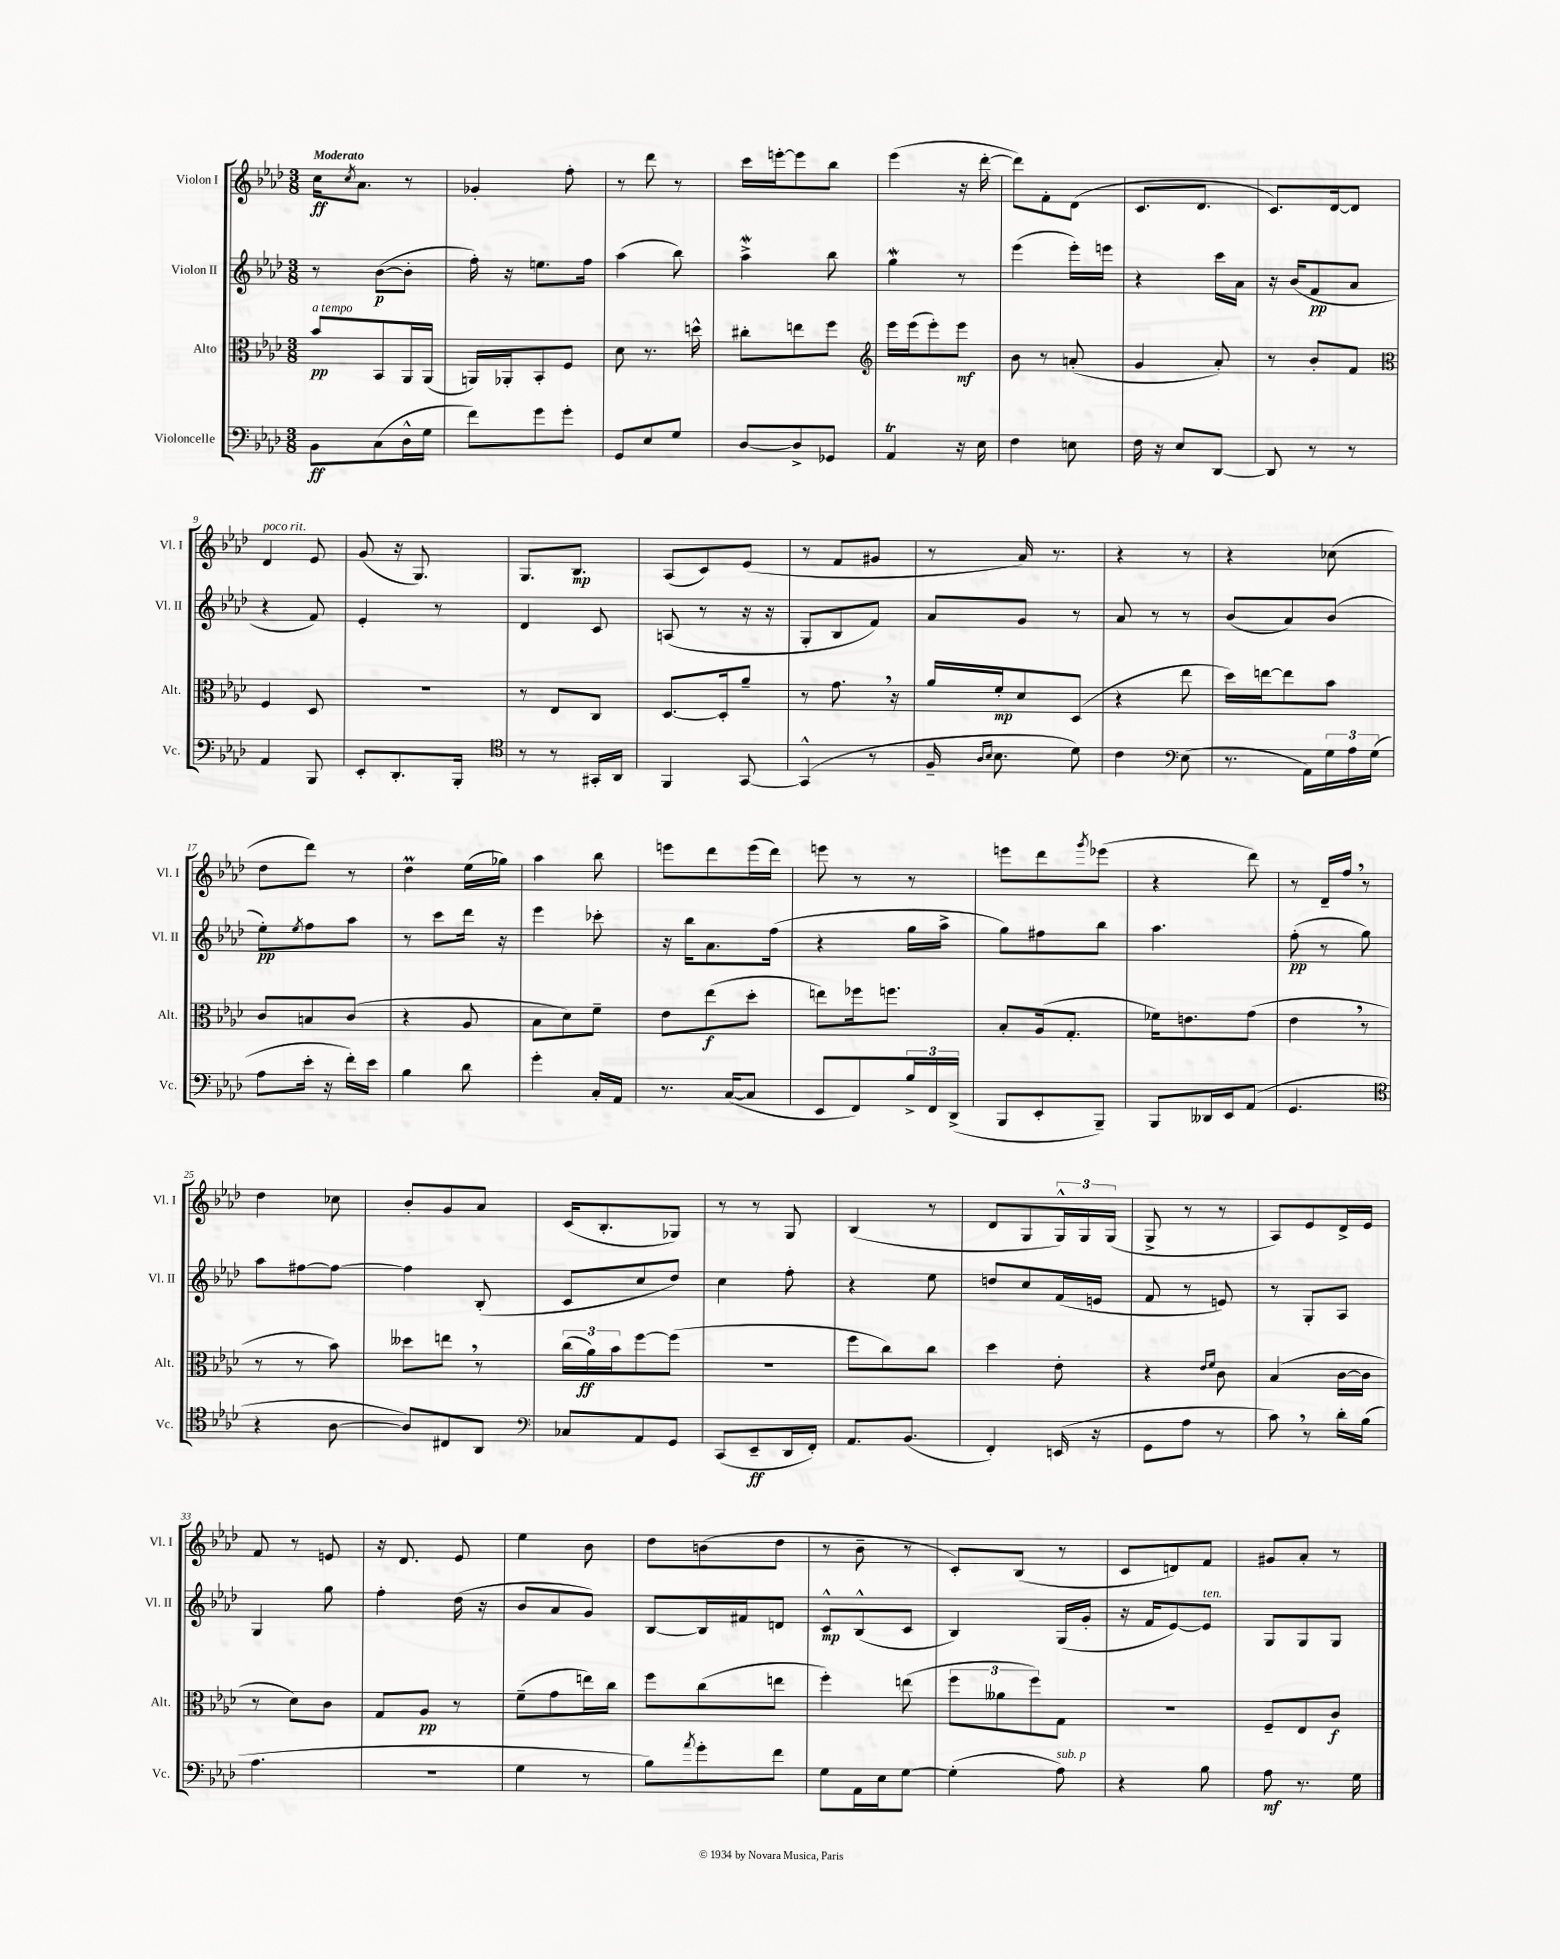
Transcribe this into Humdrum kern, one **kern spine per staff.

**kern	**dynam	**kern	**dynam	**kern	**dynam	**kern	**dynam
*part4	*part4	*part3	*part3	*part2	*part2	*part1	*part1
*staff4	*staff4	*staff3	*staff3	*staff2	*staff2	*staff1	*staff1
*I"Violoncelle	*	*I"Alto	*	*I"Violon II	*	*I"Violon I	*
*I'Vc.	*	*I'Alt.	*	*I'Vl. II	*	*I'Vl. I	*
*clefF4	*	*clefC3	*	*clefG2	*	*clefG2	*
*k[b-e-a-d-]	*	*k[b-e-a-d-]	*	*k[b-e-a-d-]	*	*k[b-e-a-d-]	*
*M3/8	*	*M3/8	*	*M3/8	*	*M3/8	*
=1	=1	=1	=1	=1	=1	=1	=1
!	!	!	!	!	!	!LO:TX:a:B:t=Moderato	!
!	!	!LO:TX:a:i:t=a tempo	!	!	!	!	!
8BB-\L	ff	8b-/L	pp	8r	.	16cc\KL	ff
.	.	.	.	.	.	8qcc/	.
.	.	.	.	.	.	8.a-\J	.
(8C\	.	8BB-/	.	([8b-\L	p	.	.
16D-^^\L	.	16AA-/L	.	8b-'\J]	.	8r	.
16G\JJ	.	(16AA-/JJ	.	.	.	.	.
=2	=2	=2	=2	=2	=2	=2	=2
8f\L)	.	16AAn/LL)	.	16ff'\)	.	4g-X'/	.
.	.	16AA-X'/J	.	16r	.	.	.
8g\	.	8BB-'/	.	8.een\L	.	.	.
8g'\J	.	8F/J	.	.	.	8ff'\	.
.	.	.	.	16ff\Jk	.	.	.
=3	=3	=3	=3	=3	=3	=3	=3
8GG/L	.	8d-\	.	(4aa-\	.	8r	.
8E-/	.	8.r	.	.	.	8ddd-\	.
8G/J	.	.	.	8bb-\)	.	8r	.
.	.	16ddn^^\	.	.	.	.	.
=4	=4	=4	=4	=4	=4	=4	=4
[8D-/L	.	8cc#X'\L	.	4aa-w^\	.	16ccc\LL	.
.	.	.	.	.	.	[16eeen'\J	.
8D-^/]	.	8een\	.	.	.	8eee\]	.
8GG-X/J	.	8ff\J	.	8bb-\	.	8bb-\J	.
=5	=5	=5	=5	=5	=5	=5	=5
*	*	*clefG2	*	*	*	*	*
4AA-T/	.	16eee-\LL	.	4ggW\	.	(4eee-\	.
.	.	(16eee-\J	.	.	.	.	.
.	.	8eee-'\)	.	.	.	.	.
16r	.	8eee-\J	mf	8r	.	16r	.
16E-\	.	.	.	.	.	[16ddd-'\	.
=6	=6	=6	=6	=6	=6	=6	=6
4F\	.	8b-\	.	(4eee-\	.	8ddd-\L])	.
.	.	8r	.	.	.	8f'\	.
8En\	.	(8an'/	.	16eee-'\LL)	.	(8d-\J	.
.	.	.	.	16eeen\JJ	.	.	.
=7	=7	=7	=7	=7	=7	=7	=7
16F\	.	4g/	.	4r	.	8.c/L	.
16r	.	.	.	.	.	.	.
8E-/L	.	.	.	.	.	.	.
.	.	.	.	.	.	8.d-/J	.
[8DD-/J	.	8a-'/)	.	16ccc\LL	.	.	.
.	.	.	.	16a-\JJ	.	.	.
=8	=8	=8	=8	=8	=8	=8	=8
8DD-/]	.	8r	.	16r	.	8.c/L)	.
.	.	.	.	(16b-/KL	.	.	.
8r	.	8b-'/L	.	8f/	pp	.	.
.	.	.	.	.	.	[16d-/k	.
8r	.	8f/J	.	8a-/J	.	8d-/J]	.
!!LO:LB:g=z
=9	=9	=9	=9	=9	=9	=9	=9
*	*	*clefC3	*	*	*	*	*
!	!	!	!	!	!	!LO:TX:a:i:t=poco rit.	!
4AA-/	.	4F/	.	4r	.	4d-/	.
8BBB-/	.	8D-/	.	8f/)	.	8e-/	.
=10	=10	=10	=10	=10	=10	=10	=10
8EE-'/L	.	4.r	.	4e-'/	.	(8g/	.
8.DD-'/	.	.	.	.	.	16r	.
.	.	.	.	.	.	8.G/)	.
.	.	.	.	8r	.	.	.
16BBB-'/Jk	.	.	.	.	.	.	.
=11	=11	=11	=11	=11	=11	=11	=11
*clefC4	*	*	*	*	*	*	*
8r	.	8r	.	4d-/	.	8.G/L	.
8r	.	8E-/L	.	.	.	.	.
.	.	.	.	.	.	8.B-/J	mp
16GG#X'/LL	.	8C/J	.	8c/	.	.	.
16AA-/JJ	.	.	.	.	.	.	.
=12	=12	=12	=12	=12	=12	=12	=12
4FF/	.	[8.D-/L	.	(8An/	.	(8A-/L	.
.	.	.	.	8r	.	8c/)	.
.	.	16D-'/k]	.	.	.	.	.
[8GG/	.	8a-~/J	.	16r	.	(8e-/J	.
.	.	.	.	16r	.	.	.
=13	=13	=13	=13	=13	=13	=13	=13
(4GG^^/]	.	8r	.	8G'/L	.	8r	.
.	.	8.g,\	.	8B-/	.	8f/L	.
8r	.	.	.	8f/J)	.	8g#X/J	.
.	.	16r	.	.	.	.	.
=14	=14	=14	=14	=14	=14	=14	=14
16F~/	.	16a-/LL	.	8a-/L	.	8r	.
16qqA-/LL	.	.	.	.	.	.	.
16qqB-/JJ	.	.	.	.	.	.	.
8.B-\	.	16f'/J	mp	.	.	.	.
.	.	8d-/	.	8g/J	.	16a-/)	.
.	.	.	.	.	.	8.r	.
8d-\)	.	(8D-/J	.	8r	.	.	.
=15	=15	=15	=15	=15	=15	=15	=15
4c\	.	4r	.	8a-/	.	4r	.
.	.	.	.	8r	.	.	.
*clefF4	*	*	*	*	*	*	*
(8E-\	.	8ee-\	.	8r	.	8r	.
=16	=16	=16	=16	=16	=16	=16	=16
8.r	.	16dd-\LL)	.	(8b-/L	.	4r	.
.	.	[16een\J	.	.	.	.	.
.	.	8ee\]	.	8a-/)	.	.	.
16AA-\LL)	.	.	.	.	.	.	.
24G\	.	8b-\J	.	(8b-/J	.	(8cc-X\	.
24A-\	.	.	.	.	.	.	.
(24G\JJ	.	.	.	.	.	.	.
!!LO:LB:g=z
=17	=17	=17	=17	=17	=17	=17	=17
8A-\L	.	8c/L	.	8ee-'\L)	pp	8dd-\L	.
.	.	.	.	8qee-/	.	.	.
16e-'\Jk	.	8Bn/	.	8ff\	.	8ddd-\J)	.
16r	.	.	.	.	.	.	.
16f'\LL)	.	(8c/J	.	8aa-\J	.	8r	.
16e-\JJ	.	.	.	.	.	.	.
=18	=18	=18	=18	=18	=18	=18	=18
4B-\	.	4r	.	8r	.	4dd-M\	.
.	.	.	.	8ccc\L	.	.	.
8d-\	.	8A-/	.	16ddd-\Jk	.	(16ee-\LL	.
.	.	.	.	16r	.	16gg-X\JJ)	.
=19	=19	=19	=19	=19	=19	=19	=19
4g'\	.	8B-\L	.	4eee-\	.	4aa-\	.
.	.	8d-\)	.	.	.	.	.
16C'/LL	.	8f~\J	.	8ccc-X'\	.	8bb-\	.
16AA-/JJ	.	.	.	.	.	.	.
=20	=20	=20	=20	=20	=20	=20	=20
8.r	.	8e-\L	.	16r	.	8eeen\L	.
.	.	.	.	16bb-\KL	.	.	.
.	.	(8ee-\	f	8.a-\	.	8ddd-\	.
([16C/KL	.	.	.	.	.	.	.
8C/J]	.	8dd-'\J	.	.	.	(16eee\L	.
.	.	.	.	(16ff\Jk	.	16ddd-\JJ)	.
=21	=21	=21	=21	=21	=21	=21	=21
8EE-/L	.	8een\L)	.	4r	.	8eeen\	.
8FF/)	.	16ff-X\k	.	.	.	8r	.
.	.	8.ffn\J	.	.	.	.	.
24B-^/L	.	.	.	16gg\LL	.	8r	.
24FF/	.	.	.	.	.	.	.
.	.	.	.	16aa-^\JJ	.	.	.
(24DD-^/JJ	.	.	.	.	.	.	.
=22	=22	=22	=22	=22	=22	=22	=22
8BBB-/L	.	8B-'/L	.	8gg\L)	.	8eeen\L	.
8EE-'/	.	(16A-/k	.	8ff#X\	.	8ddd-\	.
.	.	8.G'/J	.	.	.	.	.
.	.	.	.	.	.	8qggg/	.
8BBB-~/J)	.	.	.	8bb-\J	.	(8eee-X\J	.
=23	=23	=23	=23	=23	=23	=23	=23
8BBB-/L	.	16f-X\KL)	.	4.aa-\	.	4r	.
.	.	8.en\	.	.	.	.	.
16DD--X/L	.	.	.	.	.	.	.
16EE-/J	.	.	.	.	.	.	.
(8AA-/J	.	(8g\J	.	.	.	8ddd-\)	.
=24	=24	=24	=24	=24	=24	=24	=24
4.GG/	.	4e-,\	.	(8ff'\	pp	8r	.
.	.	.	.	8r	.	16d-~/LL	.
.	.	.	.	.	.	16ff,/JJ	.
.	.	8r	.	8gg\)	.	8r	.
!!LO:LB:g=z
=25	=25	=25	=25	=25	=25	=25	=25
*clefC4	*	*	*	*	*	*	*
4r	.	8r	.	8aa-\L	.	4dd-\	.
.	.	8r	.	[8ff#X\	.	.	.
[8A-\	.	8b-\)	.	8ff#\J_	.	8cc-X\	.
=26	=26	=26	=26	=26	=26	=26	=26
8A-/L])	.	8dd--X\L	.	4ff#\]	.	8b-'/L	.
8C#X/	.	8een,\J	.	.	.	8g/	.
8AA-/J	.	8r	.	(8B-'/	.	8a-/J	.
=27	=27	=27	=27	=27	=27	=27	=27
*clefF4	*	*	*	*	*	*	*
8C-X/L	.	(24cc\LL	.	8c/L	.	(16c/KL	.
.	.	24a-\)	ff	.	.	.	.
.	.	.	.	.	.	8.B-'/	.
.	.	24b-\J	.	.	.	.	.
8AA-/	.	[8ff\	.	8cc/	.	.	.
8GG/J	.	(8ff\J]	.	8dd-/J)	.	8G-X/J)	.
=28	=28	=28	=28	=28	=28	=28	=28
(8CC/L	.	4.r	.	4cc\	.	8r	.
8EE-~/	ff	.	.	.	.	8r	.
16DD-/L	.	.	.	8ff'\	.	8G/	.
16FF'/JJ)	.	.	.	.	.	.	.
=29	=29	=29	=29	=29	=29	=29	=29
8.AA-/L	.	8ff\L	.	4r	.	(4B-/	.
.	.	8cc\)	.	.	.	.	.
(8.BB-/J	.	.	.	.	.	.	.
.	.	8cc\J	.	8ee-\	.	8r	.
=30	=30	=30	=30	=30	=30	=30	=30
4FF'/)	.	4dd-\	.	8ddn/L	.	8d-/L	.
.	.	.	.	8cc/	.	8G/	.
(16EEn/	.	8e-'\	.	(16f/L	.	24G^^/L)	.
.	.	.	.	.	.	24G/	.
16r	.	.	.	16en/JJ	.	.	.
.	.	.	.	.	.	(24G/JJ	.
=31	=31	=31	=31	=31	=31	=31	=31
8GG\L	.	4r	.	8f/	.	8G^/	.
8A-\J	.	.	.	8r	.	8r	.
.	.	16qqe-/LL	.	.	.	.	.
.	.	16qqf/JJ	.	.	.	.	.
8r	.	8c\	.	8en/)	.	8r	.
=32	=32	=32	=32	=32	=32	=32	=32
8c,\)	.	(4B-/	.	8r	.	8A-/L)	.
8r	.	.	.	8G'/L	.	8e-/	.
16d-'\LL	.	[16c\LL	.	8A-/J	.	16d-^/L	.
(16B-\JJ	.	16c\JJ]	.	.	.	16e-/JJ	.
!!LO:LB:g=z
=33	=33	=33	=33	=33	=33	=33	=33
4.A-\	.	8r	.	4G/	.	8f/	.
.	.	8d-\L)	.	.	.	8r	.
.	.	8c\J	.	8gg\	.	8en/	.
=34	=34	=34	=34	=34	=34	=34	=34
4.r	.	8G/L	.	4ff'\	.	16r	.
.	.	.	.	.	.	8.d-/	.
.	.	8A-/J	pp	.	.	.	.
.	.	8r	.	(16dd-\	.	8e-/	.
.	.	.	.	16r	.	.	.
=35	=35	=35	=35	=35	=35	=35	=35
4G\	.	(8f~\L	.	8b-/L	.	4ee-\	.
.	.	8g\	.	8a-/	.	.	.
8r	.	16een\L)	.	8g/J)	.	8b-\	.
.	.	16cc\JJ	.	.	.	.	.
=36	=36	=36	=36	=36	=36	=36	=36
8B-\L)	.	8ff\L	.	[8B-/L	.	8dd-\L	.
8qa-/	.	.	.	.	.	.	.
8g'\	.	(8cc\	.	16B-/L]	.	(8bn\	.
.	.	.	.	16f#X/J	.	.	.
8f\J	.	8een\J	.	8dn/J	.	8dd-\J	.
=37	=37	=37	=37	=37	=37	=37	=37
8G\L	.	4ff'\)	.	8c^^/L	mp	8r	.
16AA-\L	.	.	.	(8B-^^/	.	8b-~\	.
16E-\J	.	.	.	.	.	.	.
[8G\J	.	(8een\	.	8c/J	.	8r	.
=38	=38	=38	=38	=38	=38	=38	=38
(4G'\]	.	12ff\L	.	4B-/)	.	8c'/L)	.
.	.	12a--X\	.	.	.	.	.
.	.	.	.	.	.	(8B-/J	.
.	.	12ff\)	.	.	.	.	.
!LO:TX:a:i:t=sub. p	!	!	!	!	!	!	!
8A-\)	.	8G\J	.	(16G/LL	.	8r	.
.	.	.	.	16g'/JJ	.	.	.
=39	=39	=39	=39	=39	=39	=39	=39
4r	.	4.r	.	16r	.	8c/L	.
.	.	.	.	16f/KL	.	.	.
.	.	.	.	[8e-/)	.	8dn/)	.
!	!	!	!	!LO:TX:a:i:t=ten.	!	!	!
8B-\	.	.	.	8e-/J]	.	8f/J	.
=40	=40	=40	=40	=40	=40	=40	=40
8A-\	mf	8F~/L	.	8G/L	.	8g#X/L	.
8.r	.	8E-/	.	8G/	.	8a-'/J	.
.	.	8c/J	f	8G/J	.	8r	.
16G\	.	.	.	.	.	.	.
==	==	==	==	==	==	==	==
*-	*-	*-	*-	*-	*-	*-	*-
